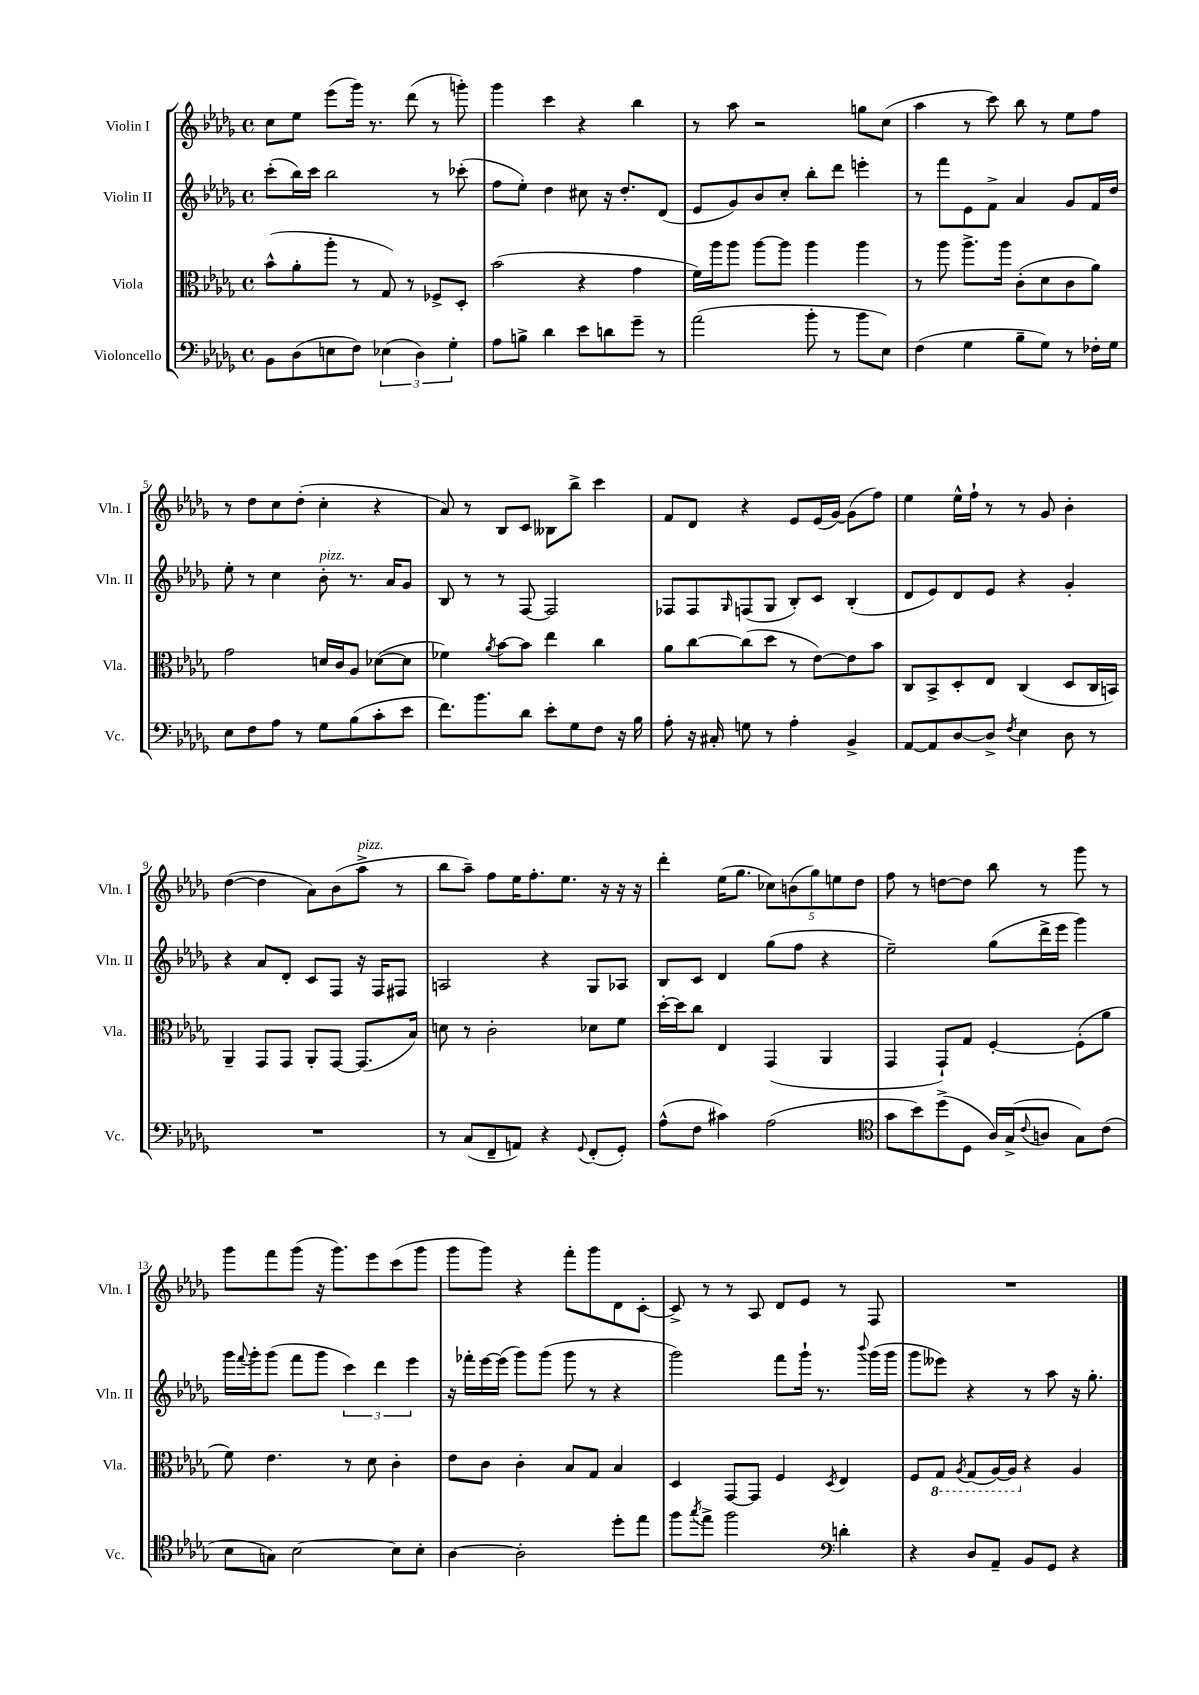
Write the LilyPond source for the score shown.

<<
\new StaffGroup <<
\new Staff = "s0" \with { instrumentName = "Violin I" shortInstrumentName = "Vln. I" } {
    \clef treble \key des \major \defaultTimeSignature \time 4/4
    c''8 ees''8 ees'''8( ges'''16) r8. des'''8( r8 g'''8-.) |
    ges'''4 c'''4 r4 bes''4 |
    r8 aes''8 r2 g''8 c''8( |
    aes''4 r8 c'''8) bes''8 r8 ees''8 f''8 |
    r8 des''8 c''8 des''8-.( c''4-. r4 |
    aes'8) r8 bes8 c'8 beses8 bes''8-> c'''4 |
    f'8 des'8 r4 ees'8 ees'16( ges'16~) ges'8( f''8) |
    ees''4 ees''16-^ f''16-! r8 r8 ges'8 bes'4-. |
    des''4~( des''4 aes'8) bes'8( aes''8->^\markup { \italic "pizz." } r8 |
    bes''8 aes''8--) f''8 ees''16 f''8.-. ees''8. r16 r16 r16 |
    des'''4-. ees''16( ges''8. \tuplet 5/4 { ces''8) b'8( ges''8) e''8 des''8 } |
    f''8 r8 d''8~ d''8 bes''8 r8 ges'''8 r8 |
    ges'''8 f'''8 ges'''8( r16 ges'''8.) ees'''8 c'''8( ges'''8 |
    ges'''8 ges'''8) r4 f'''8-. ges'''8 des'8 c'8~-. |
    c'8-> r8 r8 aes8 des'8 ees'8 r8 f8 |
    R1 \bar "|." |
}
\new Staff = "s1" \with { instrumentName = "Violin II" shortInstrumentName = "Vln. II" } {
    \clef treble \key des \major \defaultTimeSignature \time 4/4
    c'''8-.( bes''16) c'''16 bes''2 r8 ces'''8-.( |
    f''8 ees''8-.) des''4 cis''8 r16 des''8.-. des'8( |
    ees'8 ges'8) bes'8 c''8-. bes''8-. des'''8 e'''4-. |
    r8 f'''8 ees'8 f'8-> aes'4 ges'8 f'16 des''16 |
    ees''8-. r8 c''4 bes'8-.^\markup { \italic "pizz." } r8. aes'16 ges'8 |
    bes8 r8 r8 f8~ f2 |
    fes8 fes8 \grace { ges16 } f8( ges8 bes8-.) c'8 bes4-.( |
    des'8 ees'8) des'8 ees'8 r4 ges'4-. |
    r4 aes'8 des'8-. c'8 f8 r16 f16 fis8 |
    a2 r4 ges8 aes8 |
    bes8 c'8 des'4 ges''8( f''8 r4 |
    ees''2--) ges''8( des'''16-> ees'''16 ges'''4) |
    ges'''16 \appoggiatura { f'''8 } ges'''16-. ges'''8( f'''8 ges'''8 \tuplet 3/2 { c'''4) des'''4 ees'''4 } |
    r16 fes'''16-. ees'''16~ ees'''16( ges'''8) ges'''8( ges'''8 r8 r4 |
    ges'''2) f'''8 ges'''16-! r8. \appoggiatura { bes'''8 } ges'''16( ges'''16 |
    ges'''8 eeses'''8) r4 r8 aes''8 r16 ges''8.-. \bar "|." |
}
\new Staff = "s2" \with { instrumentName = "Viola" shortInstrumentName = "Vla." } {
    \clef alto \key des \major \defaultTimeSignature \time 4/4
    bes'8-^( aes'8-. aes''8-. r8 ges8) r8 fes8-> des8-. |
    bes'2( r4 ges'4 |
    f'16) aes''16 aes''8 aes''8~ aes''8 aes''4 aes''4 |
    r8 aes''8 aes''8.-> aes''16 c'8-.( des'8 c'8 aes'8) |
    ges'2 d'16 c'16 aes8 des'8~( des'8 |
    fes'4) \acciaccatura { aes'8 } bes'8~ bes'8 ees''4 c''4 |
    aes'8 c''8~ c''8( des''8 r8 ees'8~) ees'8 bes'8 |
    c8 bes,8-> des8-. ees8 c4( des8 c16 b,16) |
    aes,4-- ges,8 ges,8 aes,8-. ges,8~ ges,8.( bes16) |
    d'8 r8 c'2-. des'8 f'8 |
    des''16~-. des''16 c''8 ees4 ges,4( aes,4 |
    ges,4 ges,8-!) ges8 f4~-. f8-.( aes'8 |
    f'8) ees'4. r8 des'8 c'4-. |
    ees'8 c'8 c'4-. bes8 ges8 bes4 |
    des4 ges,8~ ges,8 f4 \acciaccatura { des8 } ees4 |
    f8 \ottava #-1 ges,8 \acciaccatura { aes,8 } ges,8( aes,16~) aes,16 \ottava #0 r4 aes4 \bar "|." |
}
\new Staff = "s3" \with { instrumentName = "Violoncello" shortInstrumentName = "Vc." } {
    \clef bass \key des \major \defaultTimeSignature \time 4/4
    bes,8 des8( e8 f8) \tuplet 3/2 { ees4( des4) ges4-. } |
    aes8 b8-> des'4 ees'8 d'8 ges'8-- r8 |
    aes'2( bes'8-. r8 bes'8 ees8) |
    f4( ges4 bes8-- ges8) r8 fes16-. ges16 |
    ees8 f8 aes8 r8 ges8 bes8( c'8-. ees'8 |
    f'8.) bes'8. des'8 ees'8-. ges8 f8 r16 bes16 |
    aes8-. r16 cis16-. g8 r8 aes4-. bes,4-> |
    aes,8~ aes,8 des8~ des8-> \acciaccatura { f8 } ees4 des8 r8 |
    R1 |
    r8 c8( f,8-- a,8) r4 \appoggiatura { ges,8 } f,8-.( ges,8-.) |
    aes8-^( f8 cis'4) aes2( |
    \clef tenor ges'8 bes'8) des''8->( des8 aes16) ges16->( \appoggiatura { c'8 } a8 ges8) c'8( |
    bes8 g8) bes2~ bes8 bes8-. |
    aes4~ aes2-. des''8-. ees''8 |
    f''8 \acciaccatura { ges''8 } ees''8-> f''2 \clef bass d'4-. |
    r4 des8 aes,8-- bes,8 ges,8 r4 \bar "|." |
}
>>
>>
